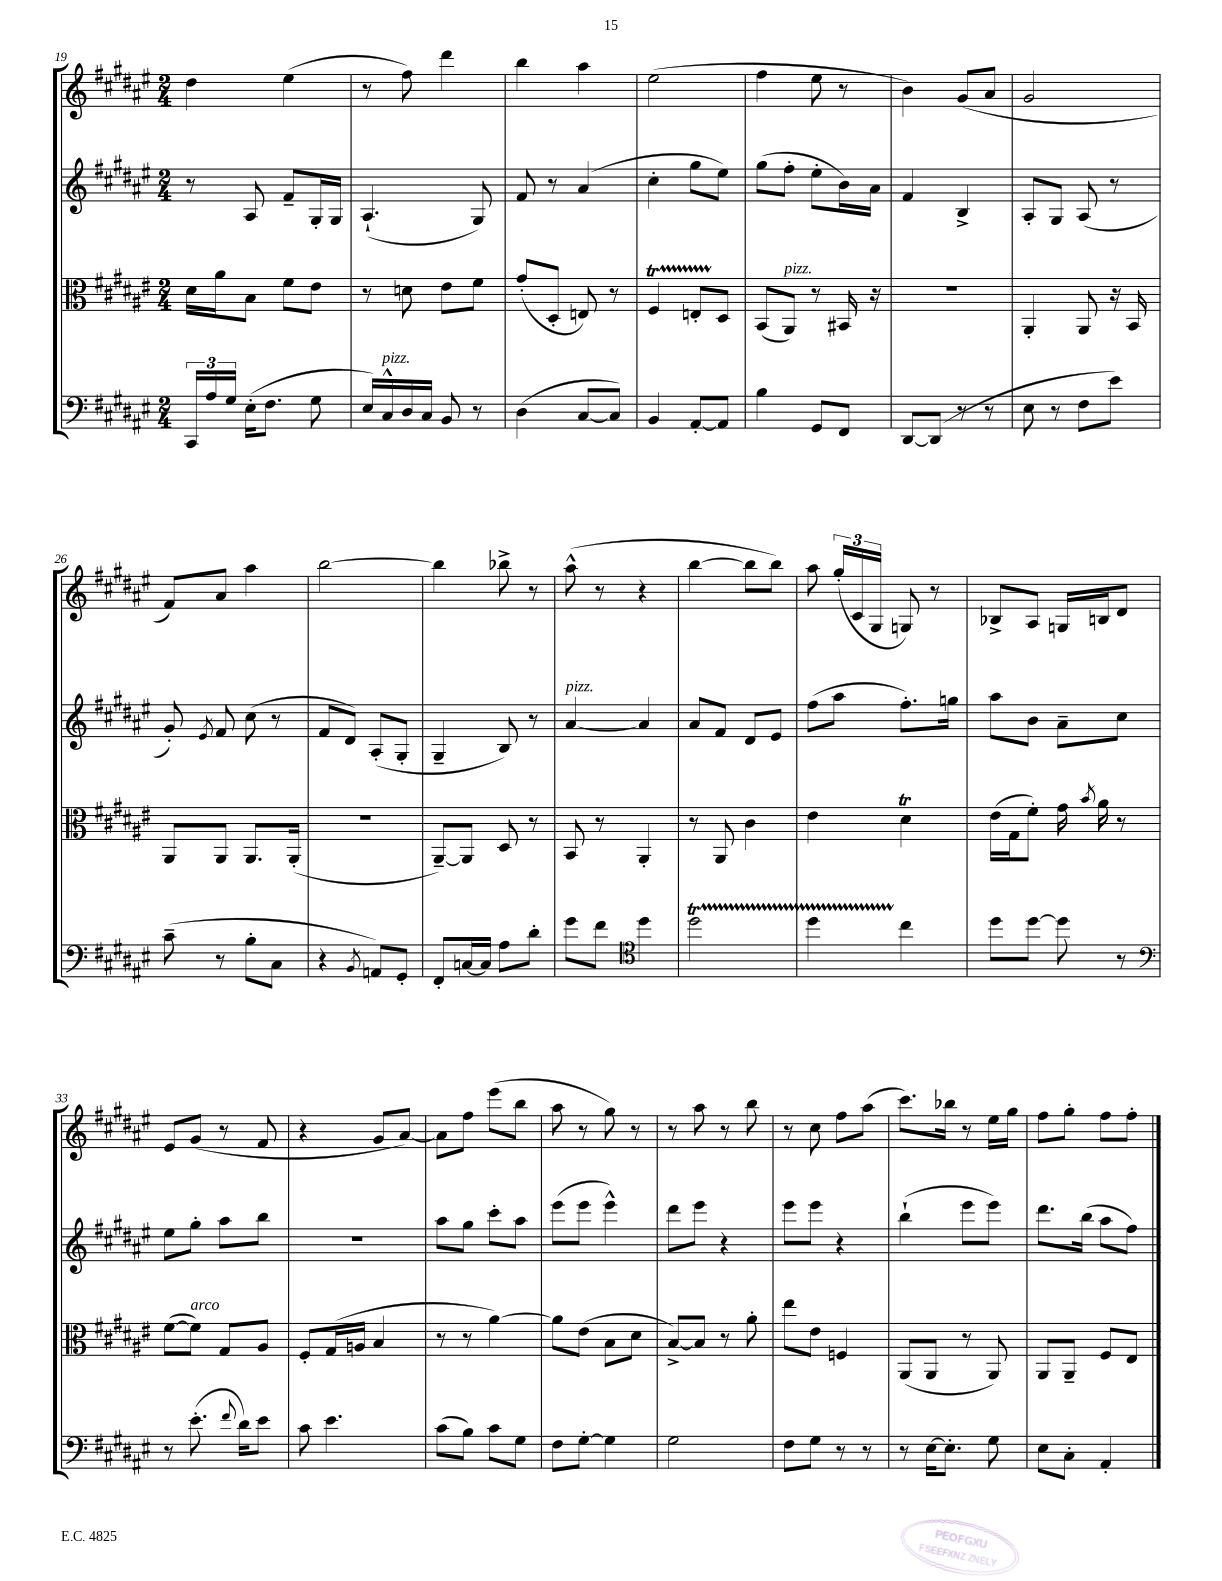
<<
\new StaffGroup <<
\new Staff = "s0" {
    \clef treble \key fis \major \numericTimeSignature \time 2/4
    \autoBeamOff dis''4 eis''4( |
    r8 fis''8) dis'''4 |
    b''4 ais''4 |
    eis''2( |
    fis''4 eis''8 r8 |
    b'4) gis'8[( ais'8] |
    gis'2 |
    fis'8[) ais'8] ais''4 |
    b''2~ |
    b''4 bes''8-> r8 |
    ais''8-^( r8 r4 |
    b''4~ b''8[ b''8]) |
    ais''8 \tuplet 3/2 { gis''16[-.( cis'16 gis16] } g8) r8 |
    bes8[-> ais8] g16[ b16 dis'8] |
    eis'8[ gis'8]( r8 fis'8 |
    r4 gis'8[ ais'8]~) |
    ais'8[ fis''8] eis'''8[( b''8] |
    ais''8 r8 gis''8) r8 |
    r8 ais''8 r8 b''8 |
    r8 cis''8 fis''8[ ais''8]( |
    cis'''8.[) bes''16] r8 eis''16[ gis''16] |
    fis''8[ gis''8]-. fis''8[ fis''8]-. \bar "|." |
}
\new Staff = "s1" {
    \clef treble \key fis \major \numericTimeSignature \time 2/4
    \autoBeamOff r8 ais8 fis'8[-- gis16-. gis16] |
    ais4.-!( gis8) |
    fis'8 r8 ais'4( |
    cis''4-. gis''8[ eis''8]) |
    gis''8[( fis''8]-. eis''8[-. b'16) ais'16] |
    fis'4 b4-> |
    ais8[-. gis8] ais8( r8 |
    gis'8-.) \acciaccatura { eis'8 } fis'8 cis''8( r8 |
    fis'8[ dis'8]) ais8[-.( gis8]-. |
    gis4-- b8) r8 |
    ais'4~^\markup { \italic "pizz." } ais'4 |
    ais'8[ fis'8] dis'8[ eis'8] |
    fis''8[( ais''8] fis''8.[-.) g''16] |
    ais''8[ b'8] ais'8[-- cis''8] |
    eis''8[ gis''8]-. ais''8[ b''8] |
    R2 |
    ais''8[ gis''8] cis'''8[-. ais''8] |
    eis'''8[( eis'''8] eis'''4-^) |
    dis'''8[ eis'''8] r4 |
    eis'''8[ eis'''8] r4 |
    b''4-!( eis'''8[ eis'''8]) |
    dis'''8.[ b''16]( ais''8[ fis''8]) \bar "|." |
}
\new Staff = "s2" {
    \clef alto \key fis \major \numericTimeSignature \time 2/4
    \autoBeamOff dis'16[ ais'16 b8] fis'8[ eis'8] |
    r8 d'8 eis'8[ fis'8] |
    gis'8[-.( dis8]-. e8) r8 |
    fis4\startTrillSpan e8[-. dis8]\stopTrillSpan |
    b,8[( ais,8]^\markup { \italic "pizz." }) r8 bis,16 r16 |
    r2 |
    ais,4-. ais,8 r16 b,16 |
    ais,8[ ais,8] ais,8.[ ais,16]-.( |
    r2 |
    ais,8[~--) ais,8] dis8 r8 |
    b,8 r8 ais,4-. |
    r8 ais,8 cis'4 |
    eis'4 dis'4\trill |
    eis'16[( gis16 fis'8]-.) gis'16 \acciaccatura { b'8 } ais'16 r8 |
    fis'8[~( fis'8]^\markup { \italic "arco" }) gis8[ ais8] |
    fis8[-. gis16( a16] b4 |
    r8 r8 ais'4~) |
    ais'8[ eis'8]( b8[ dis'8] |
    b8[~->) b8] r8 ais'8-. |
    eis''8[ eis'8] f4 |
    ais,8[( ais,8] r8 ais,8) |
    ais,8[ ais,8]-- fis8[ eis8] \bar "|." |
}
\new Staff = "s3" {
    \clef bass \key fis \major \numericTimeSignature \time 2/4
    \autoBeamOff \tuplet 3/2 { cis,16[ ais16 gis16] } eis16[-.( fis8.] gis8 |
    eis16[) cis16-^^\markup { \italic "pizz." } dis16 cis16] b,8 r8 |
    dis4( cis8[~ cis8]) |
    b,4 ais,8[~-. ais,8] |
    b4 gis,8[ fis,8] |
    dis,8[~ dis,8]( r8 r8 |
    eis8 r8 fis8[ eis'8]) |
    cis'8--( r8 b8[-. cis8] |
    r4 \acciaccatura { b,8 } a,8[) gis,8]-. |
    fis,8[-. c16~ c16] ais8[ dis'8]-. |
    gis'8[ fis'8] \clef tenor dis''4 |
    dis''2\startTrillSpan |
    dis''4 cis''4\stopTrillSpan |
    dis''8[ dis''8]~ dis''8 r8 |
    \clef bass r8 eis'8.-.( \appoggiatura { fis'8 } dis'16[) eis'8] |
    cis'8 eis'4. |
    cis'8[( b8]) cis'8[ gis8] |
    fis8[ gis8]~-. gis4 |
    gis2 |
    fis8[ gis8] r8 r8 |
    r8 eis16[~ eis8.]-. gis8 |
    eis8[ cis8]-. ais,4-. \bar "|." |
}
>>
>>
\layout { \context { \Score currentBarNumber = #19 } }
